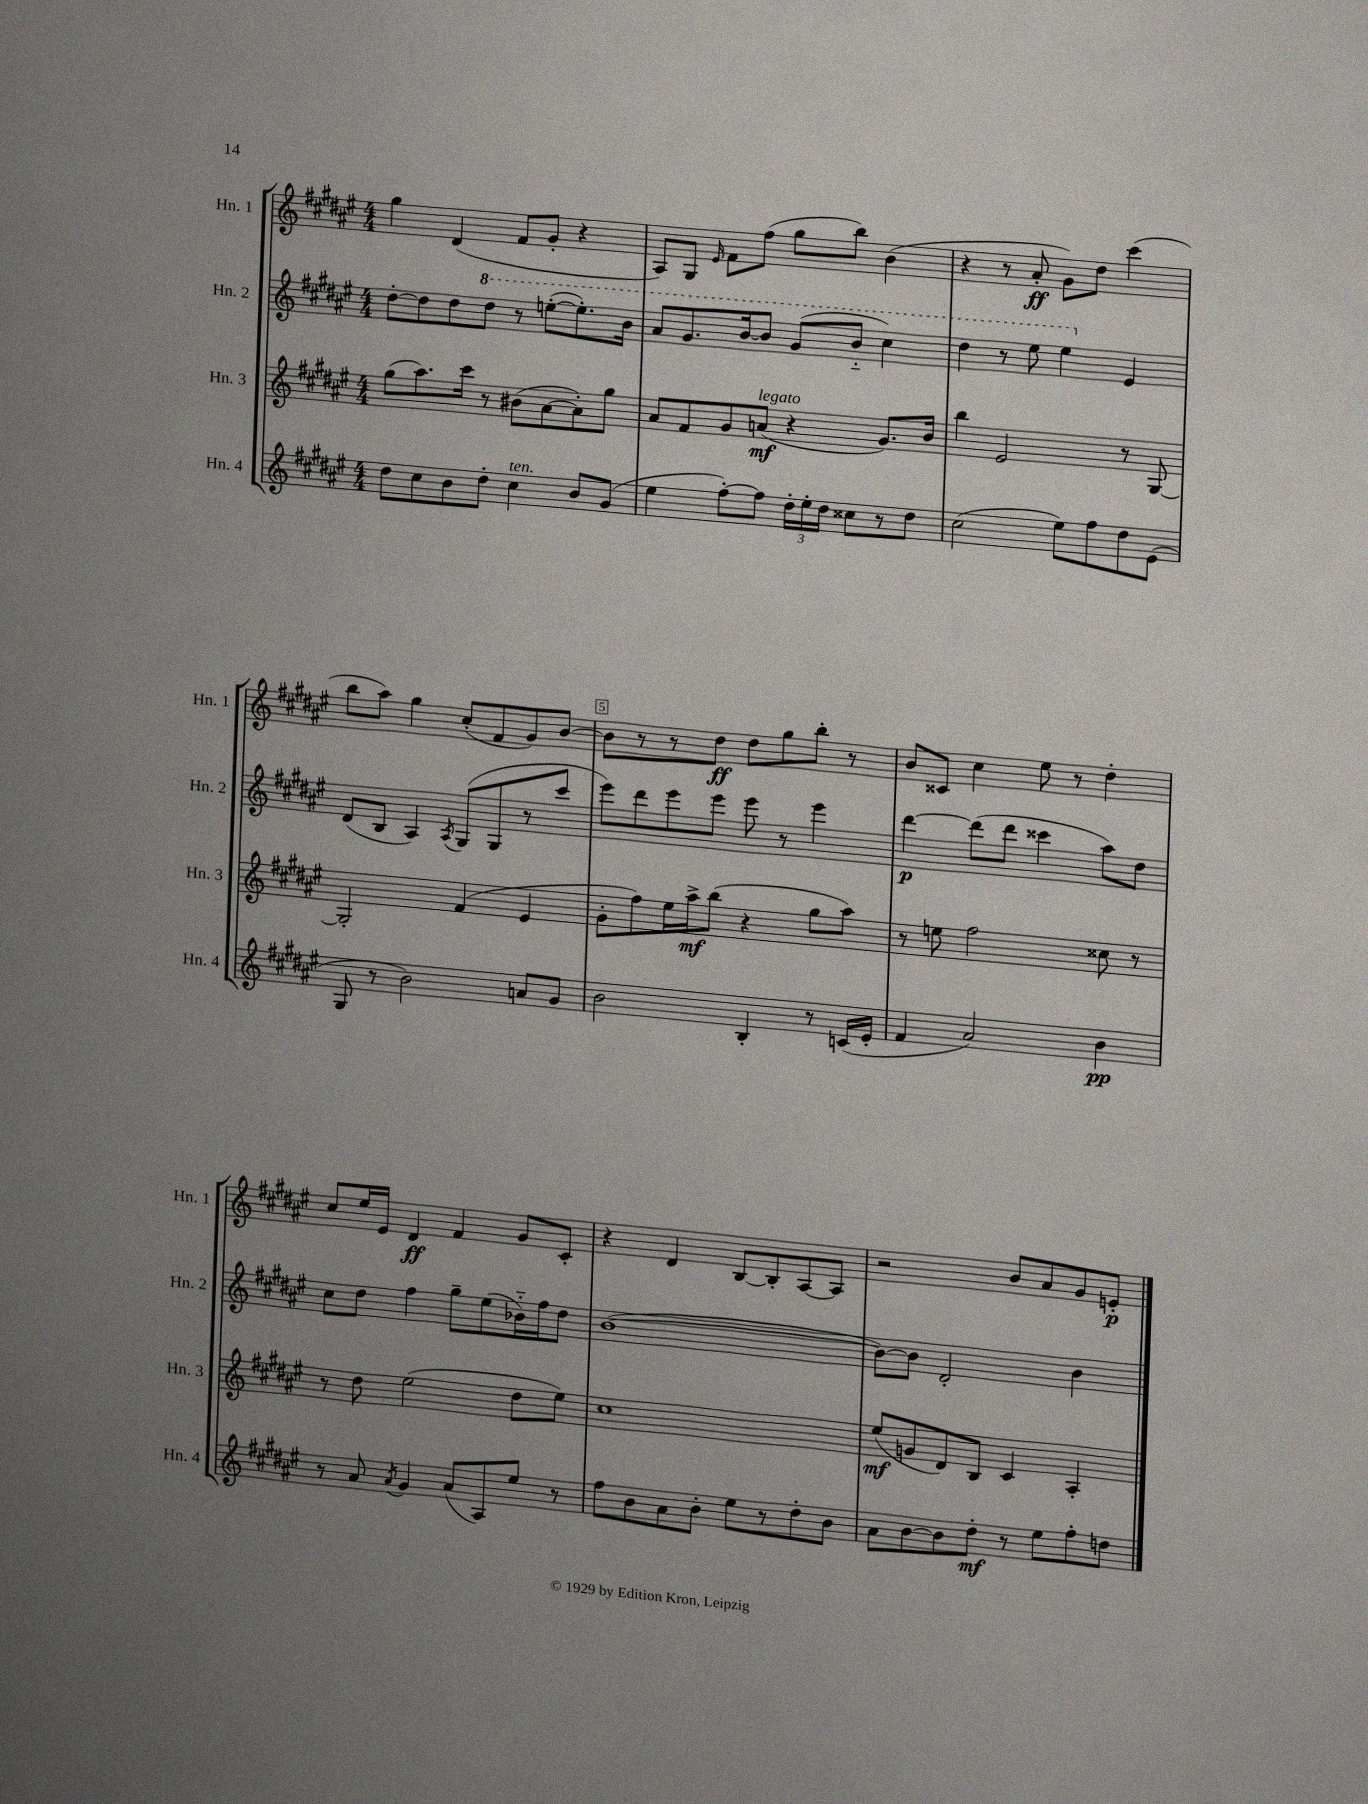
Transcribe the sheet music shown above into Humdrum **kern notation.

**kern	**kern	**kern	**kern
*staff4	*staff3	*staff2	*staff1
*clefG2	*clefG2	*clefG2	*clefG2
*k[f#c#g#d#a#e#]	*k[f#c#g#d#a#e#]	*k[f#c#g#d#a#e#]	*k[f#c#g#d#a#e#]
*M4/4	*M4/4	*M4/4	*M4/4
8dd#\L	(8gg#\L	[8dd#'\L	4gg#\
8cc#\	8.aa#\)	8dd#\]	.
8b\	.	8dd#\	(4d#/
.	16ccc#\Jk	.	.
8dd#'\J	8r	8ddd#\J	.
4cc#\	(8b#\L	8r	8f#/L
.	[8a#\	([8eee'\L	8g#'/J
8b/L	8a#'\])	8.eee'\])	4r
(8g#/J	8gg#\J	.	.
.	.	16bb\Jk	.
=	=	=	=
4ee#\	8a#/L	8aa#/L	8A#/L)
.	8f#/	8.gg#/	8G#/J
.	.	.	16qqe#/
[8ff#'\L)	8g#/	.	8f#\L
.	.	[16bb/k	.
8ff#\]J	(8a/J	8bb/]J	(8ff#\J
24dd#'\LL	4r	(8gg#/L	8gg#\L
24ee#'\	.	.	.
24dd#\JJ	.	.	.
8cc##\L	.	8bb'~/J	8bb\J)
8r	8.g#/L)	4ccc#\)	(4b\
8dd#\J	.	.	.
.	16b/Jk	.	.
=	=	=	=
(2cc#\	4bb\	4ddd#\	4r
.	2e#/	8r	8r
.	.	8eee#\	8a#'/
8ee#\L)	.	4eee#\	8g#\L)
8ff#\	.	.	8dd#\J
8dd#\	8r	4e#/	(4ccc#\
(8e#\J	[8G#/	.	.
=	=	=	=
8G#/	2G#'/]	(8d#/L	8bb\L
8r	.	8B/J	8aa#\J)
2b\)	.	4A#/)	4gg#\
.	.	8qA#/	.
.	(4f#/	(8G#/L	(8cc#'/L
.	.	8G#/	8f#/
8a/L	4e#/	8r	8g#/)
8g#/J	.	8ccc#/J	[8b/J
=	=	=	=
2b\	8g#'\L	8eee#\L)	8b\]L
.	8ff#\)	8ddd#\	8r
.	16ee#\L	8eee#\	8r
.	16aa#^\J	.	.
.	(8bb\J	8eee#\J	8dd#\J
4B'/	4r	8eee#\	8dd#\L
.	.	8r	8gg#\
8r	8gg#\L	4eee#\	8bb'\J
(16c/LL	8aa#\J)	.	8r
16e#'/JJ	.	.	.
=	=	=	=
4f#/	8r	[4ddd#\	8b/L
.	8ee\	.	8c##/J
2a#/)	2ff#\	(8ddd#\]L	4cc#\
.	.	8ddd#\J	.
.	.	4ccc##\	8ee#\
.	.	.	8r
4b\	8cc##\	8aa#\L)	4dd#'\
.	8r	8dd#\J	.
=	=	=	=
8r	8r	8cc#\L	8cc#/L
8a#/	8dd#\	8dd#\J	16ee#/L
.	.	.	16e#/JJ
8qa#/	.	.	.
4g#/	(2ee#\	4ff#\	4d#/
(8a#/L	.	8gg#~\L	4f#/
8A#/)	.	(8ee#\	.
8ee#/J	8dd#\L	16b-'~\L)	8g#/L
.	.	16ff#\J	.
8r	8ee#\J)	8dd#\J	8c#'/J
=	=	=	=
8ff#\L	1cc#	([1b	4r
8b\	.	.	.
8a#\	.	.	4d#/
8b'\J	.	.	.
8ee#\L	.	.	[8B/L
8r	.	.	8B'/]
8dd#'\	.	.	[8A#/
8b\J	.	.	8A#/]J
=	=	=	=
8a#\L	(8ee#/L	8b\_L)	2r
[8b\	8g/	8b\]J	.
8b\]	8d#/)	2d#'/	.
8dd#'\J	8B/J	.	.
8r	4c#/	.	8b/L
8ee#\L	.	.	8a#/
8ff#'\	4A#'/	4b\	8g#/
8dd\J	.	.	8e'/J
==	==	==	==
*-	*-	*-	*-
